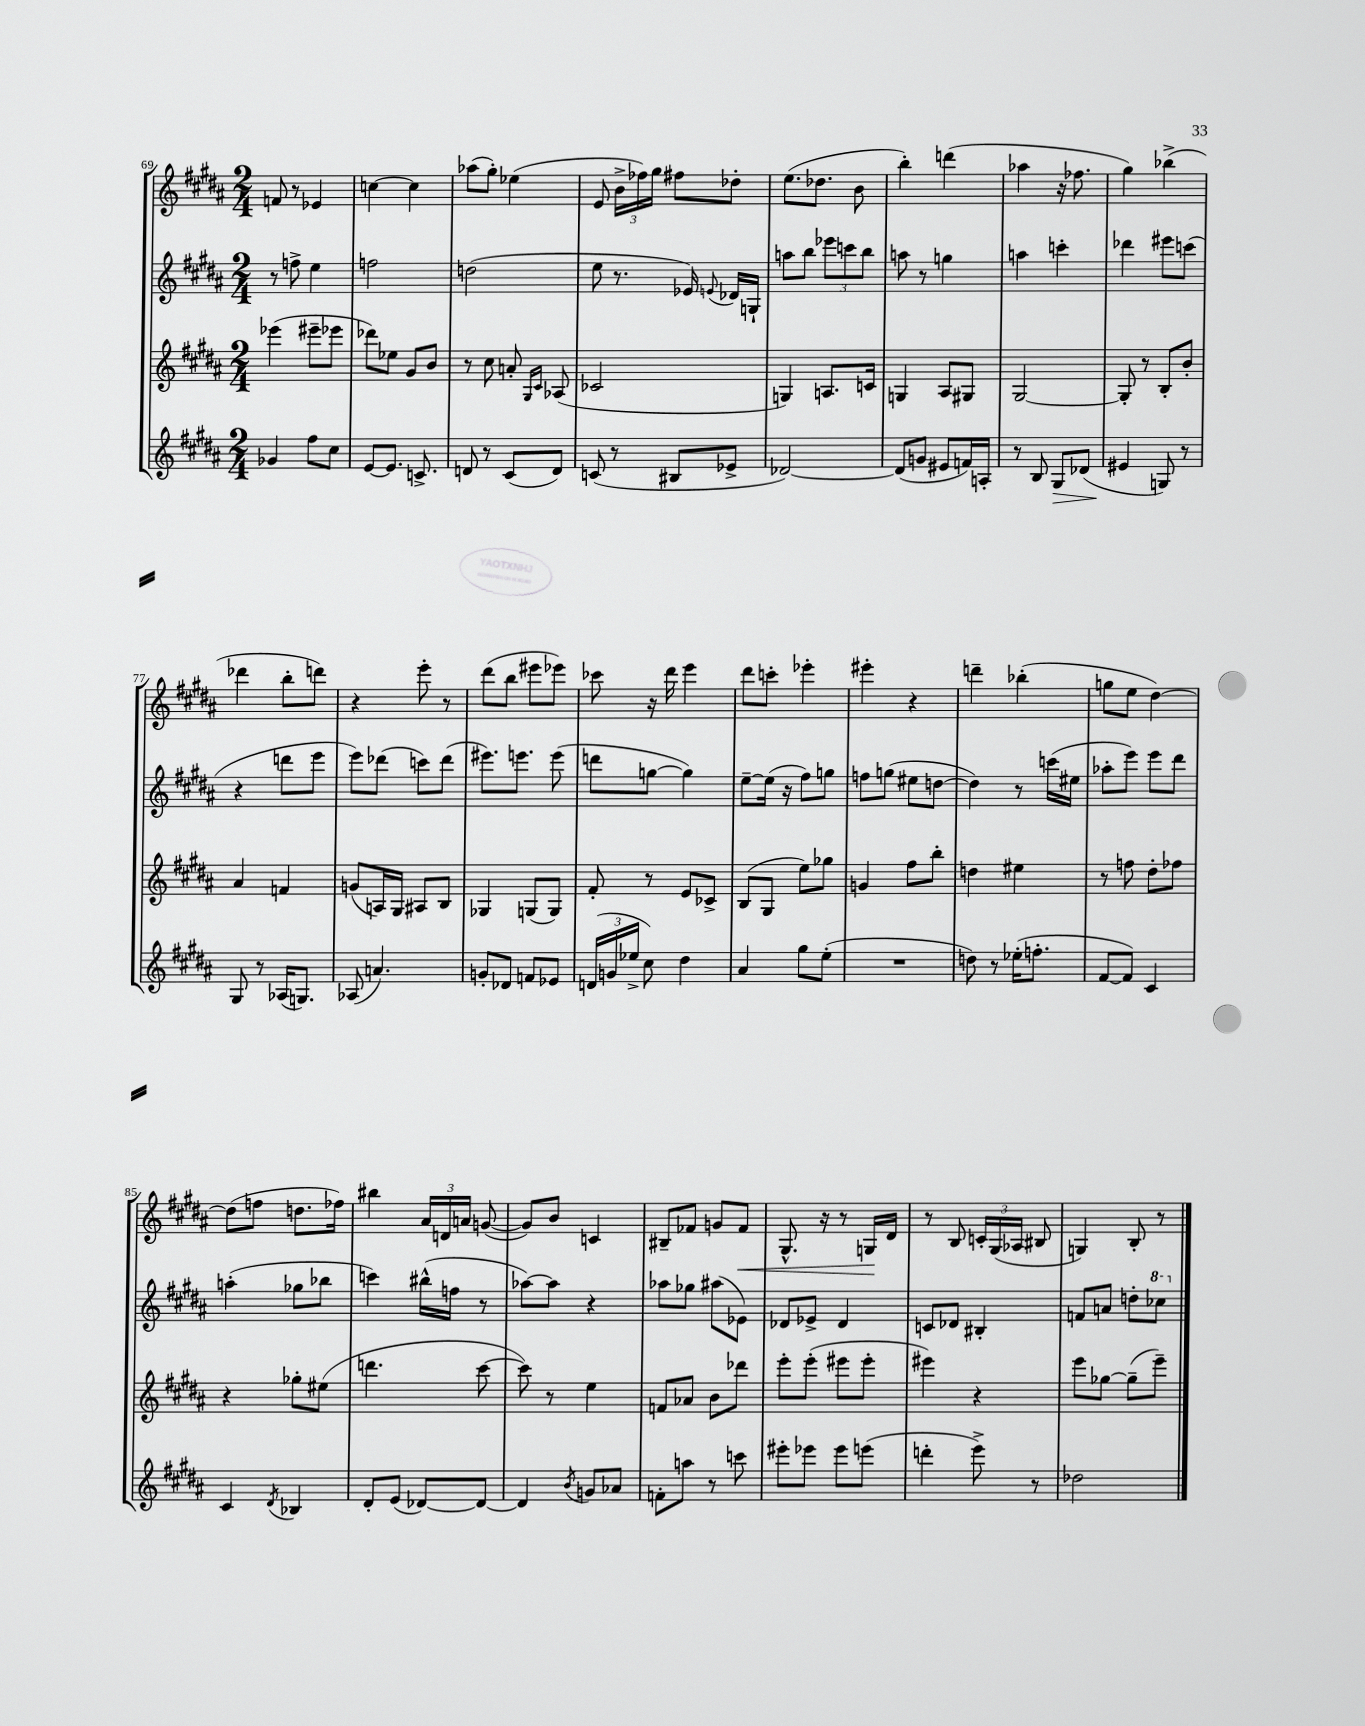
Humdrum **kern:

**kern	**kern	**kern	**kern
*staff4	*staff3	*staff2	*staff1
*clefG2	*clefG2	*clefG2	*clefG2
*k[f#c#g#d#a#]	*k[f#c#g#d#a#]	*k[f#c#g#d#a#]	*k[f#c#g#d#a#]
*M2/4	*M2/4	*M2/4	*M2/4
4g-/	(4eee-\	8r	8f/
.	.	8ff^\	8r
8ff#\L	8eee#~\L	4ee\	4e-/
8cc#\J	8eee-\J	.	.
=	=	=	=
[8e/L	8ddd-\L)	2ff\	[4cc\
8.e/]J	8ee-\J	.	.
.	8g#/L	.	4cc\]
8.c^/	.	.	.
.	8b/J	.	.
=	=	=	=
8d/	8r	(2dd\	(8aa-\L
8r	8cc#\	.	8gg#'\J)
(8c#/L	8a'/	.	(4ee-\
.	16qqG#/LL	.	.
.	16qqc#/JJ	.	.
8d/J)	(8A-/	.	.
=	=	=	=
(8c/	2c-/	8ee\	8e/
8r	.	8.r	24b^\LL
.	.	.	24ff-\)
.	.	.	24gg#\JJ
8B#/L	.	.	8ff#\L
.	.	16e-/)	.
.	.	8qqe/	.
8e-^/J	.	16d-/LL	8dd-'\J
.	.	16G`/JJ	.
=	=	=	=
[2d-/)	4G/)	8aa\L	(8.ee\L
.	.	8bb\J	.
.	.	.	8.dd-\J
.	8.A/L	12eee-\L	.
.	.	12ccc\	.
.	.	.	8b\
.	.	12bb\J	.
.	16c/Jk	.	.
=	=	=	=
(8d-/]L	4G/	8aa\	4bb'\)
8g/J	.	8r	.
8e#/L	8A#/L	4gg\	(4ddd\
16f/L)	8G#/J	.	.
16A'/JJ	.	.	.
=	=	=	=
8r	[2G#/	4aa\	4aa-\
8B/	.	.	.
8G#/L	.	4ccc'\	16r
.	.	.	8.ff-\
(8d-/J	.	.	.
=	=	=	=
4e#/	8G#'/]	4ddd-\	4gg#\)
.	8r	.	.
8G/)	8B'/L	8eee#\L	(4bb-^\
8r	8b'/J	(8ccc\J	.
=	=	=	=
8G#/	4a#/	4r	4ddd-\
8r	.	.	.
(16A-/LK	4f/	8ddd\L	8bb'\L
8.G/J)	.	.	.
.	.	8eee\J	8ddd\J)
=	=	=	=
(8A-/	(8g/L	8eee\L)	4r
4.a/)	16A/L)	(8ddd-\J	.
.	16G#/JJ	.	.
.	8A#/L	8ccc\L)	8eee'\
.	8B/J	(8ddd-\J	8r
=	=	=	=
8g'/L	4G-/	8.eee#\L)	(8ddd#\L
8d-/J	.	.	8bb\J
.	.	8.eee\J	.
8f/L	(8G/L	.	8eee#\L
8e-/J	8G/J)	(8eee\	8eee-\J)
=	=	=	=
(24d/LL	8f#'/	8ddd\L	8ccc-\
24g/	.	.	.
24ee-^/JJ	.	.	.
8cc#\)	8r	[8gg\J	16r
.	.	.	16ddd#\
4dd#\	8e/L	4gg\])	4eee\
.	8c-^/J	.	.
=	=	=	=
4a#/	(8B/L	[8ee~\L	8ddd#\L
.	8G#/J	(16ee\]Jk	8ccc'\J
.	.	16r	.
8gg#\L	8ee\L)	8ff#\L)	4eee-'\
(8ee'\J	8gg-\J	8gg\J	.
=	=	=	=
2r	4g/	8ff\L	4eee#'\
.	.	(8gg\J	.
.	8ff#\L	8ee#\L	4r
.	8bb'\J	[8dd\J	.
=	=	=	=
8dd\)	4dd\	4dd\])	4ddd~\
8r	.	.	.
(16ee-'\LK	4ee#\	8r	(4bb-'\
8.ff'\J	.	.	.
.	.	(16ccc\LL	.
.	.	16ee#\JJ	.
=	=	=	=
[8f#/L	8r	8aa-'\L	8gg\L
8f#/]J)	8ff\	8eee\J)	8ee\J
4c#/	8dd#'\L	8eee\L	[4dd#\)
.	8ff-\J	8ddd#\J	.
=	=	=	=
4c#/	4r	(4aa'\	(8dd#\]L
.	.	.	8ff\J
8qd#/	.	.	.
4B-/	8gg-'\L	8gg-\L	8.dd\L
.	(8ee#\J	8bb-\J	.
.	.	.	16ff-\Jk)
=	=	=	=
8d#'/L	4.ddd\	4ccc\)	4bb#\
(8e/J	.	.	.
[8d-/L)	.	(16bb#^^\LL	24a#/LL
.	.	.	24d/
.	.	16ff\JJ	.
.	.	.	24a/JJ
8d-/_J	[8ccc#\	8r	([8g/
=	=	=	=
4d-/]	8ccc#\])	[8aa-\L)	8g/]L)
.	8r	8aa-\]J	8b/J
8qb/	.	.	.
8g/L	4ee\	4r	4c/
8a-/J	.	.	.
=	=	=	=
8f'\L	8f/L	8aa-\L	8B#~/L
8aa\J	8a-/J	8gg-\J	8f-/J
8r	8b\L	(8aa#\L	8g/L
8ccc\	8ddd-\J	8e-\J)	8f-/J
=	=	=	=
8eee#'\L	8eee'\L	8d-/L	8.G#^^/
8eee-\J	(8eee'\J	8e-^/J	.
.	.	.	16r
8eee-\L	8eee#\L	4d-/	8r
(8eee\J	8eee#'\J	.	16G/LL
.	.	.	16d#/JJ
=	=	=	=
4ddd'\	4eee#\)	8c/L	8r
.	.	8d-/J	8B/
8eee^\)	4r	4B#'/	24c'/LL
.	.	.	(24G#/
.	.	.	24A-/JJ
8r	.	.	8B#/
=	=	=	=
2dd-\	8eee\L	8f/L	4G/)
.	[8gg-\J	8a/J	.
.	(8gg-~\]L	8dd'\L	8B'/
.	8eee~\J)	8ccc-\J	8r
==	==	==	==
*-	*-	*-	*-
